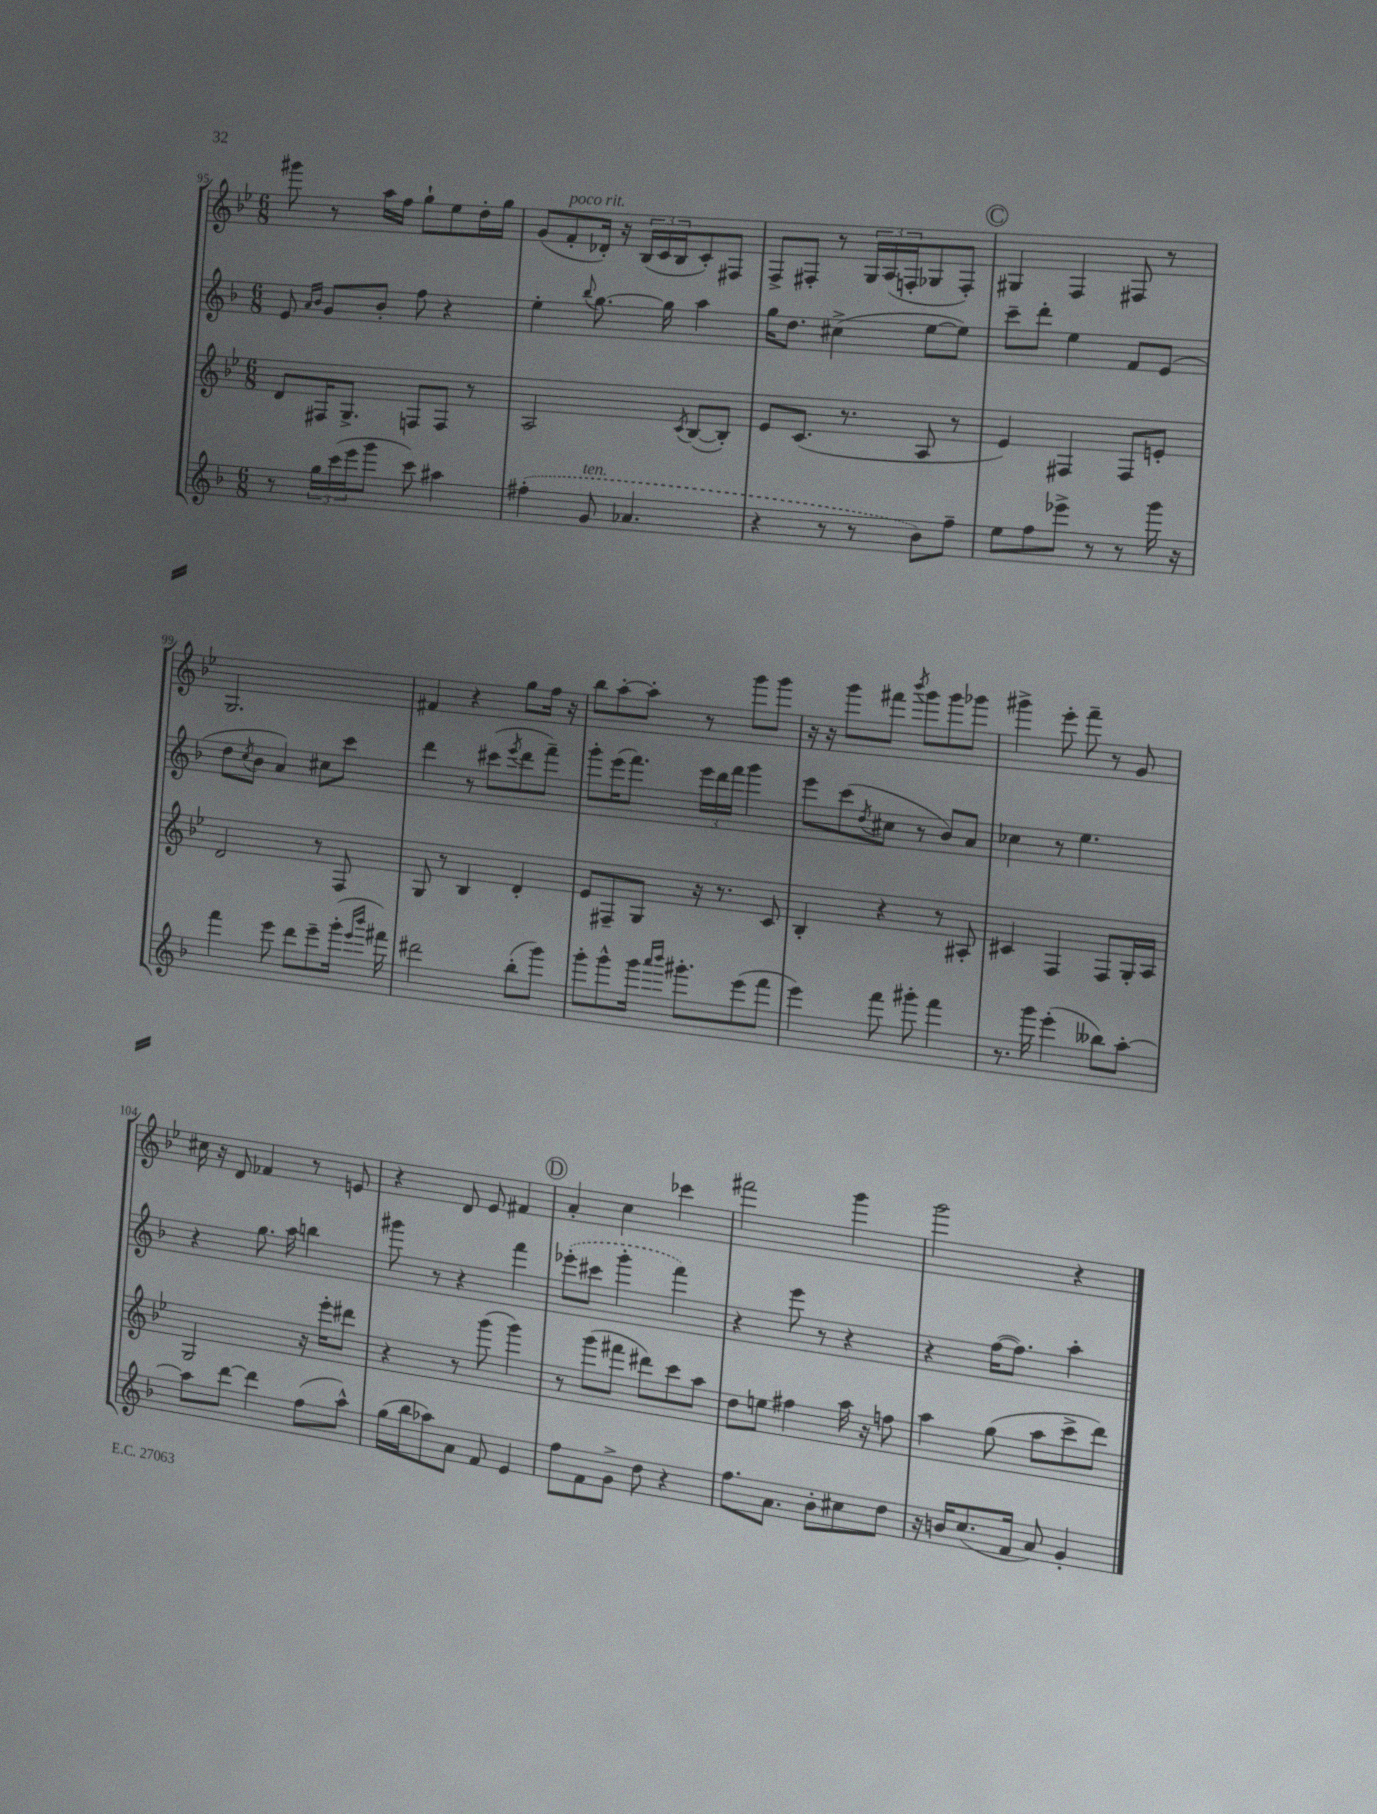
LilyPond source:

<<
\new StaffGroup <<
\new Staff = "s0" {
    \clef treble \key bes \major \numericTimeSignature \time 6/8
    gis'''8 r8 a''16 f''16 g''8-! ees''8 d''16-. g''16 |
    g'8( f'8-.^\markup { \italic "poco rit." } des'16-.) r16 \tuplet 3/2 { bes16( c'16 bes16 } c'8-.) fis8 |
    f8-> fis8-. r8 \tuplet 3/2 { g16 a16( f16-. } ges8 f8-.) |
    \mark \markup { \circle "C" } gis4 f4 fis8 r8 |
    g2. |
    fis'4 r4 g''8 f''16 r16 |
    bes''8 a''8~-. a''8-. r8 g'''8 g'''8 |
    r16 r16 g'''8 fis'''8 \acciaccatura { bes'''8 } g'''8 g'''8 ges'''8 |
    gis'''4-> ees'''8-. f'''8-- r8 g'8 |
    cis''16 r16 d'8 fes'4 r8 e'8 |
    r4 d'8 ees'8 fis'4 |
    \mark \markup { \circle "D" } a'4-. c''4 ces'''4 |
    fis'''2 g'''4 |
    g'''2 r4 \bar "|." |
}
\new Staff = "s1" {
    \clef treble \key f \major \numericTimeSignature \time 6/8
    e'8 \grace { a'16 bes'16 } g'8 bes'8-. f''8 r4 |
    e''4-. \appoggiatura { bes''8 } g''8.~ g''16 a''4 |
    g''16 d''8. cis''4->( e''8~ e''8) |
    \mark \markup { \circle "C" } c'''8-- d'''8-. e''4 f'8 e'8( |
    d''8 \acciaccatura { c''8 } bes'8 a'4) cis''8 c'''8 |
    d'''4 r8 cis'''8( \acciaccatura { e'''8 } d'''8 f'''8--) |
    g'''8-. e'''16( f'''8.) \tuplet 3/2 { e'''16 d'''16 f'''16 } g'''4 |
    e'''8 c'''8( \acciaccatura { d''8 } cis''8 r8 bes'8) a'8 |
    ces''4 r8 e''4. |
    r4 g''8. a''16 b''4 |
    gis'''8 r8 r4 f'''4 |
    \mark \markup { \circle "D" } \once \slurDashed ees'''8-.( cis'''8 g'''4-. f'''4) |
    r4 e'''8 r8 r4 |
    r4 f''16~( f''8.) a''4-. \bar "|." |
}
\new Staff = "s2" {
    \clef treble \key bes \major \numericTimeSignature \time 6/8
    d'8 fis16 g8.-> f8 f8 r8 |
    a2 \acciaccatura { c'8 } bes8~( bes8-.) |
    ees'8 c'8.( r8. a8 r8 |
    \mark \markup { \circle "C" } ees'4) fis4 fis8 e'8-. |
    d'2 r8 f8 |
    g8 r8 bes4 d'4-. |
    ees'8 fis8-- g8 r16 r8. c'8 |
    bes4-. r4 r8 ais8-. |
    cis'4 f4 f8 g16-. a16 |
    g2 r16 ees'''16-. dis'''8 |
    r4 r8 g'''8( g'''4) |
    \mark \markup { \circle "D" } r8 g'''8( fis'''8 dis'''8) c'''8 a''8 |
    d''8 e''8 fis''4 a''16 r16 f''8 |
    a''4 g''8( a''8 c'''8-> d'''8) \bar "|." |
}
\new Staff = "s3" {
    \clef treble \key f \major \numericTimeSignature \time 6/8
    r8 \tuplet 3/2 { g''16 c'''16( e'''16 } g'''8 c'''8) ais''4 |
    \once \slurDashed fis''4-.( g'8^\markup { \italic "ten." } aes'4. |
    r4 r8 r8 bes'8) f''8-- |
    \mark \markup { \circle "C" } e''8 f''8 ees'''8-> r8 r8 g'''16 r16 |
    f'''4 e'''8 d'''8 e'''8-- g'''16-.( \grace { e'''16 bes'''16 } fis'''16) |
    dis'''2 bes''8-.( g'''8) |
    g'''8-. g'''8-^ g'''16 \grace { a'''16 bes'''16 } gis'''8.-. e'''8( f'''8 |
    e'''4) f'''8 gis'''8-. f'''4 |
    r8. g'''16 e'''4-.( beses''8) a''8~-. |
    a''8 d'''8~ d'''4 f''8( a''8-^) |
    g''16( bes''16 aes''8) a'8 f'8 e'4 |
    \mark \markup { \circle "D" } f''8 f'8 g'8-> d''8 r4 |
    f''8. a'8. bes'8-. cis''8 d''8 |
    r16 b'16 c''8.( f'16 a'8) g'4-. \bar "|." |
}
>>
>>
\layout { \context { \Score currentBarNumber = #95 } }
